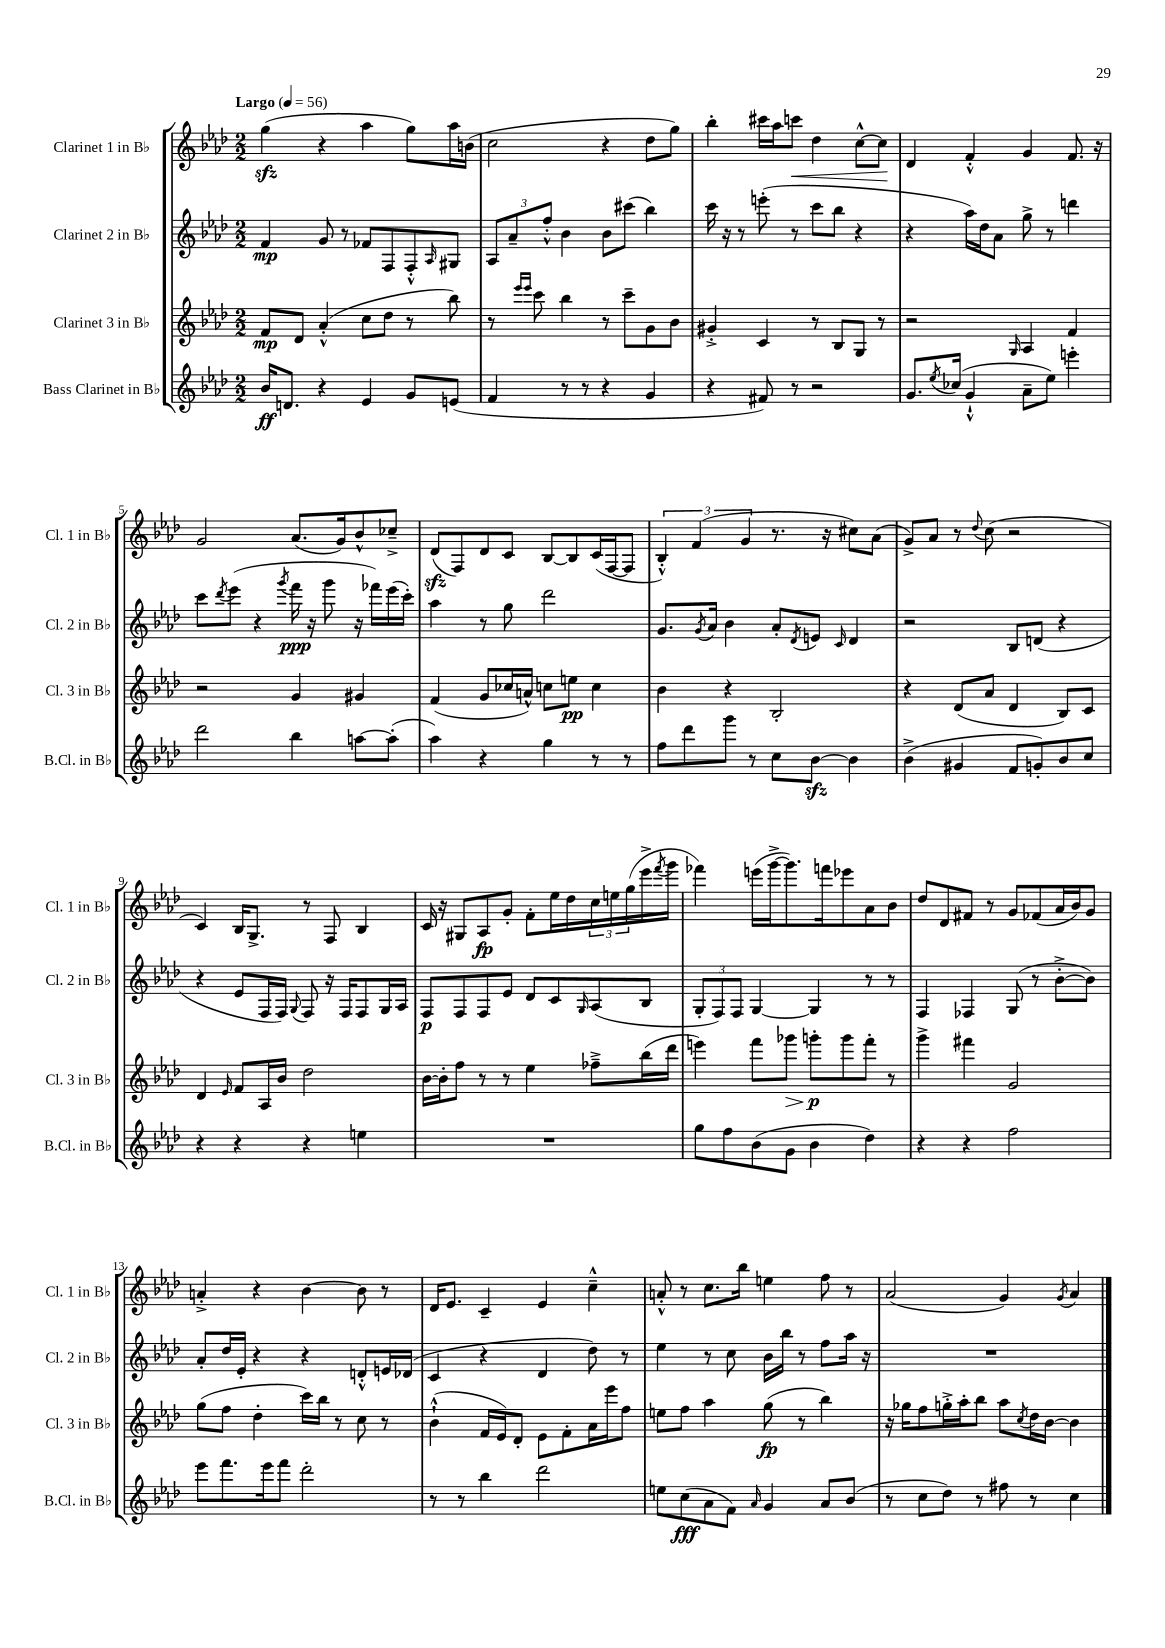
<<
\new StaffGroup <<
\new Staff = "s0" \with { instrumentName = "Clarinet 1 in Bb" shortInstrumentName = "Cl. 1 in Bb" } {
    \clef treble \key aes \major \numericTimeSignature \time 2/2 \tempo "Largo" 4 = 56
    g''4\sfz( r4 aes''4 g''8) aes''16 b'16( |
    c''2 r4 des''8 g''8) |
    bes''4-. cis'''16 aes''16 c'''8\< des''4 c''8~-^ c''8\! |
    des'4 f'4-.-^ g'4 f'8. r16 |
    g'2 aes'8.( g'16) bes'8-^ ces''8---> |
    des'8\sfz( f8) des'8 c'8 bes8~ bes8 c'16( f16~ f8 |
    \tuplet 3/2 { bes4-.-^) f'4( g'4 } r8. r16 cis''8) aes'8( |
    g'8->) aes'8 r8 \appoggiatura { des''8 } c''8( r2 |
    c'4) bes16 g8.-> r8 f8 bes4 |
    c'16 r16 gis8 aes8\fp g'8-. f'8-. ees''16 des''16 \tuplet 3/2 { c''16 e''16 g''16( } ees'''16-> \acciaccatura { f'''8 } g'''16 |
    fes'''4) e'''16( g'''16~-> g'''8.) f'''16 ees'''8 aes'8 bes'8 |
    des''8 des'8 fis'8 r8 g'8 fes'8( aes'16 bes'16) g'8 |
    a'4-.-> r4 bes'4~ bes'8 r8 |
    des'16 ees'8. c'4-- ees'4 c''4---^ |
    a'8-.-^ r8 c''8. bes''16 e''4 f''8 r8 |
    aes'2( g'4) \acciaccatura { g'8 } aes'4 \bar "|." |
}
\new Staff = "s1" \with { instrumentName = "Clarinet 2 in Bb" shortInstrumentName = "Cl. 2 in Bb" } {
    \clef treble \key aes \major \numericTimeSignature \time 2/2
    f'4\mp g'8 r8 fes'8 f8 f8-.-^ \grace { aes16 } gis8 |
    \tuplet 3/2 { aes8 aes'8-- f''8-.-^ } bes'4 bes'8 cis'''8( bes''4) |
    c'''16 r16 r8 e'''8-.( r8 c'''8 bes''8 r4 |
    r4 aes''16) des''16 aes'8 g''8-> r8 d'''4 |
    c'''8 \acciaccatura { des'''8 } ees'''8( r4 \acciaccatura { g'''8 } f'''16\ppp r16 g'''8 r16 fes'''16) ees'''16( c'''16-.) |
    aes''4 r8 g''8 des'''2 |
    g'8. \acciaccatura { g'8 } aes'16 bes'4 aes'8-. \acciaccatura { des'8 } e'8 \grace { c'16 } des'4 |
    r2 bes8 d'8( r4 |
    r4 ees'8 f16 f16) \appoggiatura { g8 } f8 r16 f16 f8 g16 aes16 |
    f8\p f8 f8 ees'8 des'8 c'8 \grace { g16 } aes8( bes8 |
    \tuplet 3/2 { g8-. f8) f8 } g4~ g4 r8 r8 |
    f4 fes4 g8( r8 bes'8~-.-> bes'8) |
    aes'8-. des''16 ees'16-. r4 r4 d'8-.-^ e'16 des'16( |
    c'4 r4 des'4 des''8) r8 |
    ees''4 r8 c''8 bes'16 bes''16 r8 f''8 aes''16 r16 |
    R1 \bar "|." |
}
\new Staff = "s2" \with { instrumentName = "Clarinet 3 in Bb" shortInstrumentName = "Cl. 3 in Bb" } {
    \clef treble \key aes \major \numericTimeSignature \time 2/2
    f'8\mp des'8 aes'4-.-^( c''8 des''8 r8 bes''8) |
    r8 \grace { ees'''16 ees'''16 } c'''8 bes''4 r8 c'''8-- g'8 bes'8 |
    gis'4-.-> c'4 r8 bes8 g8 r8 |
    r2 \grace { g16 } aes4 f'4 |
    r2 g'4 gis'4 |
    f'4( g'8 ces''16 a'16-^) c''8 e''8\pp c''4 |
    bes'4 r4 bes2-. |
    r4 des'8( aes'8 des'4 bes8) c'8 |
    des'4 \grace { ees'16 } f'8 aes16 bes'16 des''2 |
    bes'16~ bes'16-. f''8 r8 r8 ees''4 fes''8---> bes''16( des'''16 |
    e'''4) f'''8 ges'''8\> g'''8-.\p\! g'''8 f'''8-. r8 |
    g'''4-> fis'''4 g'2 |
    g''8( f''8 des''4-. c'''16) bes''16 r8 c''8 r8 |
    bes'4-!-^( f'16 ees'16) des'8-. ees'8 f'8-. aes'16 ees'''16 f''8 |
    e''8 f''8 aes''4 g''8\fp( r8 bes''4) |
    r16 ges''16 f''8 g''16-.-> aes''16-. bes''8 aes''8 \acciaccatura { c''8 } des''16 bes'16~ bes'4 \bar "|." |
}
\new Staff = "s3" \with { instrumentName = "Bass Clarinet in Bb" shortInstrumentName = "B.Cl. in Bb" } {
    \clef treble \key aes \major \numericTimeSignature \time 2/2
    bes'16\ff d'8. r4 ees'4 g'8 e'8( |
    f'4 r8 r8 r4 g'4 |
    r4 fis'8) r8 r2 |
    g'8. \acciaccatura { ees''8 } ces''16( g'4-!-^ aes'8-- ees''8) e'''4-. |
    des'''2 bes''4 a''8~ a''8-.( |
    aes''4) r4 g''4 r8 r8 |
    f''8 des'''8 g'''8 r8 c''8 bes'8~\sfz bes'4 |
    bes'4->( gis'4 f'8 g'8-.) bes'8 c''8 |
    r4 r4 r4 e''4 |
    R1 |
    g''8 f''8 bes'8( g'8 bes'4 des''4) |
    r4 r4 f''2 |
    ees'''8 f'''8. ees'''16 f'''8 des'''2-. |
    r8 r8 bes''4 des'''2 |
    e''8 c''8\fff( aes'8 f'8) \grace { aes'16 } g'4 aes'8 bes'8( |
    r8 c''8 des''8) r8 fis''8 r8 c''4 \bar "|." |
}
>>
>>
